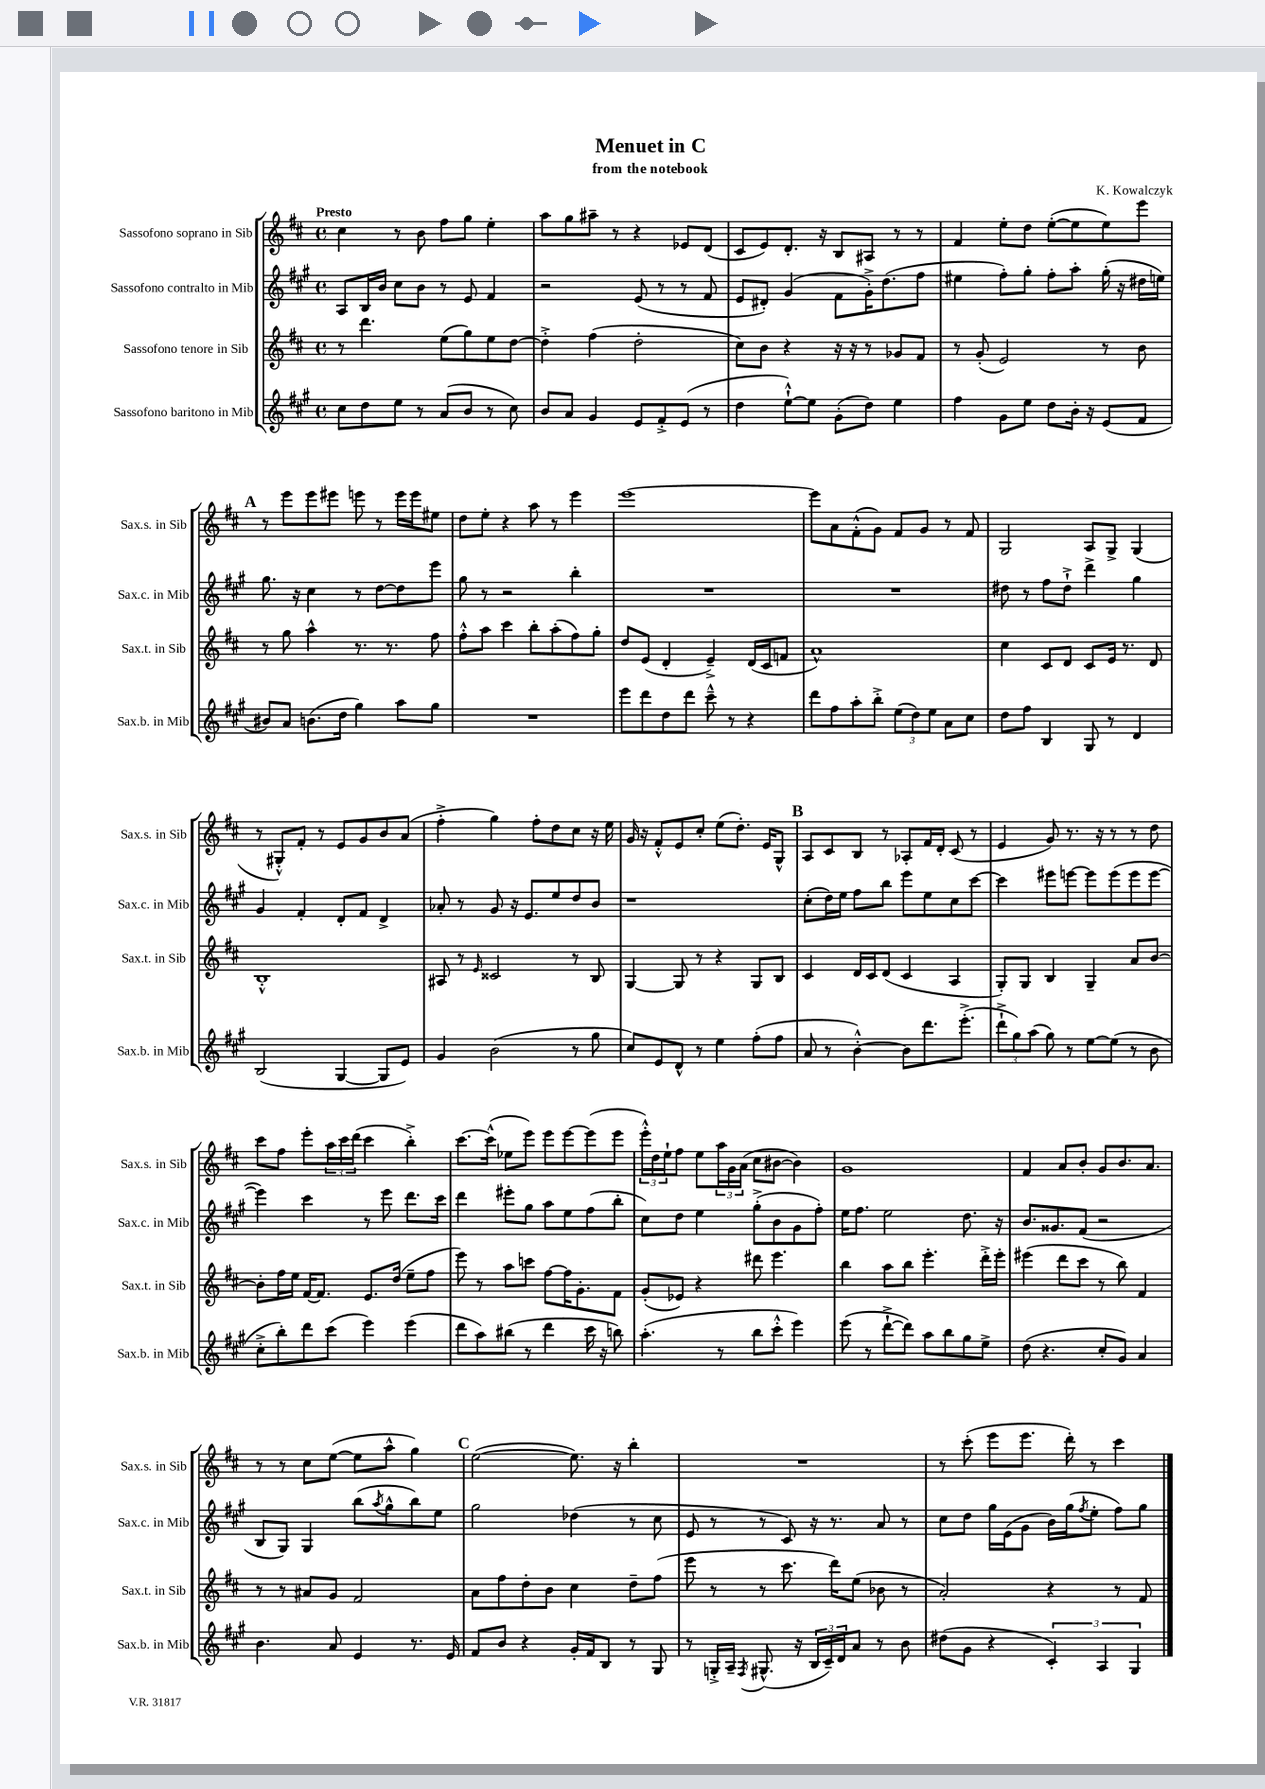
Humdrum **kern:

**kern	**kern	**kern	**kern
*staff4	*staff3	*staff2	*staff1
*clefG2	*clefG2	*clefG2	*clefG2
*k[f#c#g#]	*k[f#c#]	*k[f#c#g#]	*k[f#c#]
*M4/4	*M4/4	*M4/4	*M4/4
*met(c)	*met(c)	*met(c)	*met(c)
8cc#	8r	8A	4cc#
8dd	4.ddd	16B	.
.	.	16b	.
8ee	.	8cc#	8r
8r	.	8b	8b
(8a	(8ee	8r	8ff#
8b	8gg)	8e	8gg
8r	8ee	4f#	4ee'
8cc#)	[8dd	.	.
=	=	=	=
8b	4dd'^]	2r	8aa
8a	.	.	8gg
4g#	(4ff#	.	8aa#~
.	.	.	8r
8e	2dd'	(8e	4r
8f#'^	.	8r	.
(8e	.	8r	8e-
8r	.	8f#	(8d
=	=	=	=
4dd	8cc#)	8e	8c#
.	8b	8d#')	8e)
[8ee`^^)	4r	(4g#	8.d'
8ee]	.	.	.
.	.	.	16r
(8g#'	16r	8f#	8B
.	16r	.	.
8dd)	8r	16g#'^)	8A#
.	.	(8.dd	.
4ee	8g-	.	8r
.	8f#	8ff#	8r
=	=	=	=
4ff#	8r	4ee#	4f#
.	(8g'	.	.
8g#	2e)	8ff#')	8ee'
8ee	.	8gg#'	8dd
8dd	.	8ff#'	([8ee'
16b'	.	8aa'	8ee]
16r	.	.	.
(8e	8r	(16gg#'	8ee)
.	.	16r	.
8f#	8b	16dd#	8eee
.	.	16ee)	.
=	=	=	=
8b#)	8r	8.gg#	8r
8a	8gg	.	8eee
.	.	16r	.
(8.b	4aa^^	4cc#	8eee
.	.	.	8eee#
16dd	.	.	.
4gg#)	8.r	8r	8eee
.	.	[8dd	8r
.	8.r	.	.
8aa	.	8dd]	16eee
.	.	.	16eee
8gg#	8ff#	8eee	8ee#
=	=	=	=
1r	8ff#'^^	8gg#	8dd
.	8aa	8r	8ee'
.	4ccc#	2r	4r
.	8bb'	.	8aa
.	(8aa'	.	8r
.	8ff#)	4bb'	4eee
.	8gg'	.	.
=	=	=	=
8eee	8dd	1r	[1eee
8ddd	(8e	.	.
8dd	4d'	.	.
8ddd	.	.	.
8ccc#~^^	4e~^)	.	.
8r	.	.	.
4r	(16d	.	.
.	16c#	.	.
.	8f	.	.
=	=	=	=
8ddd	1a^^)	1r	8eee]
8ff#	.	.	8a
8aa'	.	.	(8f#'^^
8bb'^	.	.	8g)
(12ee	.	.	8f#
12dd)	.	.	.
.	.	.	8g
12ee	.	.	.
8a	.	.	8r
8cc#	.	.	8f#
=	=	=	=
8dd	4cc#	8dd#	2G
8ff#	.	8r	.
4B	8c#	8ff#	.
.	8d	8dd#`^	.
8G#	8c#	4ddd^	8A
8r	16e	.	8G^
.	8.r	.	.
4d	.	4gg#	(4G
.	8d	.	.
=	=	=	=
(2B	1B'^^	4g#	8r
.	.	.	8G#'^^)
.	.	4f#'	8f#'
.	.	.	8r
[4G#	.	8d'	8e
.	.	8f#	8g
8G#]	.	4d^	8b
8e)	.	.	(8a
=	=	=	=
4g#	8A#	8a-'	4ff#'^
.	8r	8r	.
.	16qqe	.	.
(2b	2c##	8g#	4gg)
.	.	16r	.
.	.	8.e	.
.	.	.	8ff#'
.	.	8ee	8dd
8r	8r	8dd	8cc#
8gg#	8B	8b	16r
.	.	.	16ee
=	=	=	=
8cc#)	[4G	1r	16g
.	.	.	16r
8e	.	.	8f#'^^
8d^^	8G]	.	8e
8r	8r	.	8cc#'
4ee	4r	.	(8ee
.	.	.	8.dd')
(8ff#'	8G	.	.
.	.	.	16e
8ff#	8B	.	8G^^
=	=	=	=
8a	4c#	(8cc#'	8A
8r	.	16dd)	8c#
.	.	16ee	.
[4b'^^)	16d	8ff#	8B
.	16c#	.	.
.	(8d	8bb	8r
8b]	4c#	8eee	8A-'
8.ddd	.	8ee	16f#
.	.	.	16d'
.	4A	8cc#	(8c#
(8.eee'^	.	.	.
.	.	[8ccc#	8r
=	=	=	=
12ddd`^	8G')	4ccc#]	4e
12gg#)	.	.	.
.	8G	.	.
(12aa	.	.	.
8gg#)	4B	8eee#	8g)
8r	.	[8eee	8.r
[8ee	4G~	8eee]	.
.	.	.	16r
(8ee]	.	(8eee	8r
8r	8a	8eee	8r
8b	[8b	[8eee	8dd
=	=	=	=
8cc#'^	8b']	4eee])	8ccc#
8bb')	16ff#	.	8ff#
.	16ee	.	.
8ddd	[16f#	4ccc#	8eee'
.	8.f#]	.	.
(8ccc#	.	.	24aa
.	.	.	24ccc#
.	.	.	(24ddd
4eee)	8.e	8r	4ccc#
.	.	8eee	.
.	(16dd	.	.
(4eee	8ee~	8.ddd	4bb'^)
.	8ff#	.	.
.	.	16ccc#	.
=	=	=	=
8ddd	8eee)	4ddd	[8.ccc#
8aa)	8r	.	.
.	.	.	(16ccc#^^]
(8bb#	8aa	8eee#'	8ee-
8r	8ccc	8gg#	8eee)
4ddd	[8ff#	8aa	8eee
.	16ff#]	8ee	[8eee
.	8.g'	.	.
16ccc#	.	(8ff#	(8eee]
16r	.	.	.
8bb)	8f#	8bb'	8eee
=	=	=	=
(4.aa'	(8g'	8cc#)	24eee'^^)
.	.	.	24dd
.	.	.	24ee`
.	8e-)	8dd	8ff#
.	4r	4ee	8ee
8r	.	.	24aa
.	.	.	24g
.	.	.	(24a
8bb	8ddd#	(8gg#'^	8cc#
8ccc#'^^	4.eee	8b	[8b#
4eee)	.	8g#	4b#])
.	.	8ff#')	.
=	=	=	=
(8eee	4bb	16ee	1g
.	.	8.ff#	.
8r	.	.	.
[8ddd`^	8aa	2ee	.
8ddd])	8bb	.	.
8aa	4.eee'	.	.
8bb	.	.	.
8gg#	.	8.dd	.
8ee^	16ddd'^	.	.
.	16eee'	16r	.
=	=	=	=
(8dd	(4eee#	8.b	4f#
4.r	.	.	.
.	.	8.g##	.
.	8ddd	.	8a
.	8ccc#	(8f#	8b'
8cc#'	8r	2r	8g
8g#)	8bb)	.	8.b
4a	4f#	.	.
.	.	.	8.a
=	=	=	=
4.b	8r	8B	8r
.	8r	8G#)	8r
.	8a#	4G#	8cc#
8a	8g	.	([8ee
4e	2f#	(8bb	8ee]
.	.	8qaa	.
.	.	8gg#^^	8aa^^
8.r	.	8bb)	4gg)
.	.	8ee	.
16e	.	.	.
=	=	=	=
8f#	8a	2gg#	([2ee
8b	8ff#	.	.
4r	8dd'	.	.
.	8b	.	.
16g#'	4cc#	(4dd-	8.ee])
16f#	.	.	.
8B	.	.	.
.	.	.	16r
8r	8dd~	8r	4bb'
8G#	(8ff#	8cc#	.
=	=	=	=
8r	8eee	8e	1r
16G'^	8r	8r	.
16A~	.	.	.
8qF#	.	.	.
(8.G#^^	8r	8r	.
.	8.ccc#	8c#)	.
16r	.	.	.
24B	.	16r	.
24c#~)	.	.	.
.	16ddd)	8.r	.
24d	.	.	.
8a	(8ee	.	.
8r	8b-	8a	.
8b	8r	8r	.
=	=	=	=
(8dd#	2a')	8cc#	8r
8g#	.	8dd	(8ccc#'
4r	.	16gg#	8eee
.	.	(16e	.
.	.	8g#	8.eee
6c#')	4r	16b)	.
.	.	(16gg#	16ddd')
.	.	8qff#	.
.	.	8ee'	8r
6A	.	.	.
.	8r	8ff#)	4ccc#
6G#	.	.	.
.	8f#	8gg#	.
==	==	==	==
*-	*-	*-	*-
